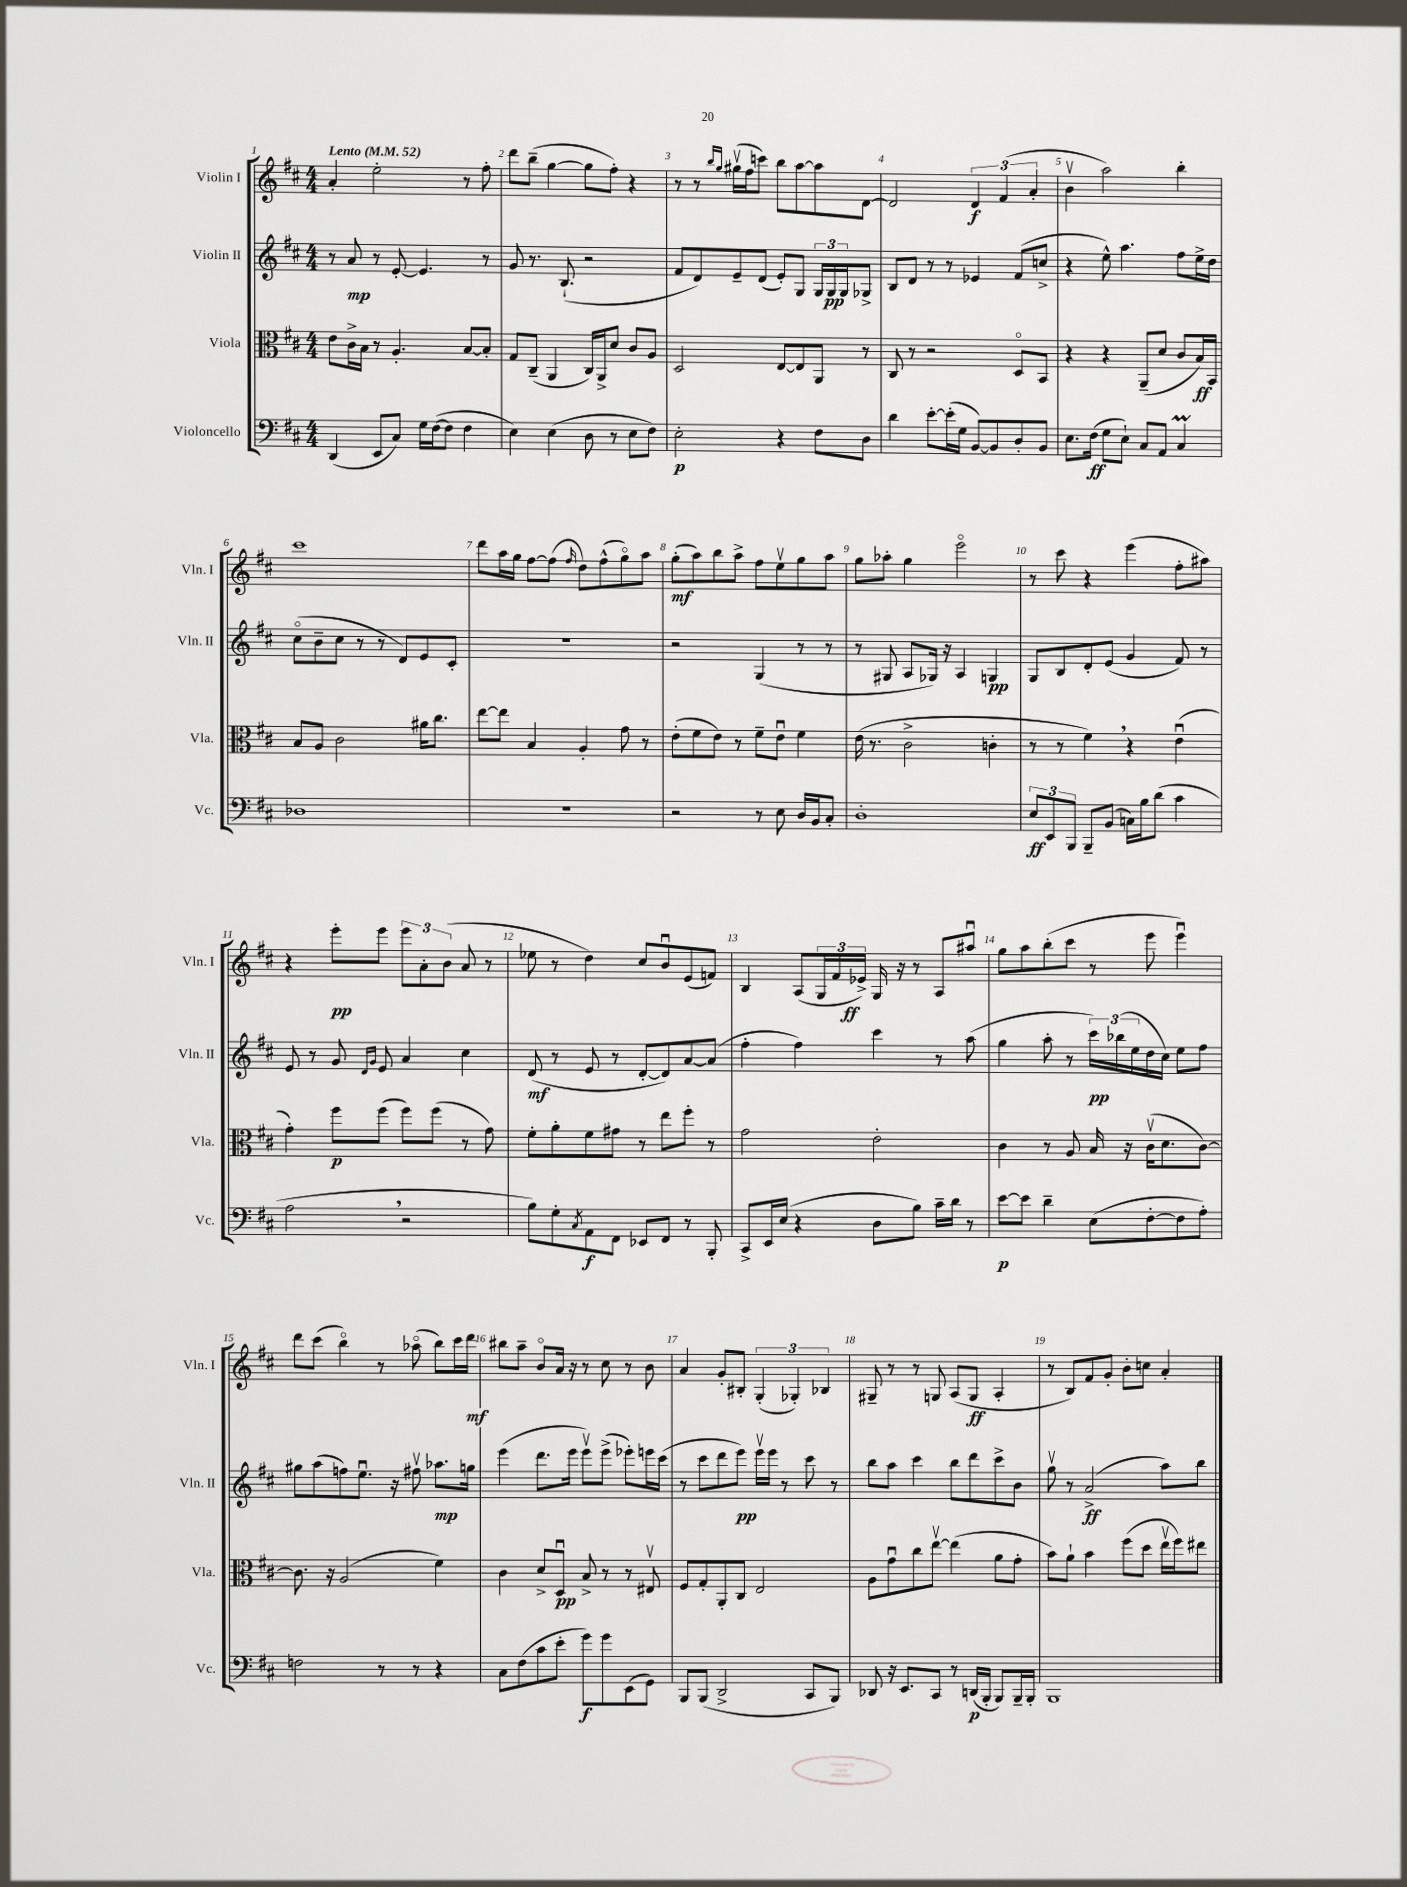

**kern	**dynam	**kern	**dynam	**kern	**dynam	**kern	**dynam
*part4	*part4	*part3	*part3	*part2	*part2	*part1	*part1
*staff4	*staff4	*staff3	*staff3	*staff2	*staff2	*staff1	*staff1
*I"Violoncello	*	*I"Viola	*	*I"Violin II	*	*I"Violin I	*
*I'Vc.	*	*I'Vla.	*	*I'Vln. II	*	*I'Vln. I	*
*clefF4	*	*clefC3	*	*clefG2	*	*clefG2	*
*k[f#c#]	*	*k[f#c#]	*	*k[f#c#]	*	*k[f#c#]	*
*M4/4	*	*M4/4	*	*M4/4	*	*M4/4	*
*MM52	*	*MM52	*	*MM52	*	*MM52	*
=1	=1	=1	=1	=1	=1	=1	=1
!	!	!	!	!	!	!LO:TX:a:B:t=Lento	!
(4DD/	.	8e\L	.	8r	.	4a'/	.
.	.	16c#^\L	.	8a/	mp	.	.
.	.	16B\JJ	.	.	.	.	.
8EE/L	.	8r	.	8r	.	2ee'\	.
8C#/J)	.	4.A'/	.	[8e'/	.	.	.
16G\LL	.	.	.	4.e/]	.	.	.
([16F#\J	.	.	.	.	.	.	.
8F#\J]	.	.	.	.	.	.	.
4F#\	.	[8B/L	.	.	.	8r	.
.	.	8B'/J]	.	8r	.	8ff#'\	.
=2	=2	=2	=2	=2	=2	=2	=2
4E\)	.	8G/L	.	8g/	.	8ddd\L	.
.	.	(8C#~/J	.	8.r	.	(8bb~\J	.
(4E\	.	4AA/	.	.	.	[4gg\	.
.	.	.	.	(8.B`/	.	.	.
8D\	.	16C#/LL)	.	2r	.	8gg\L]	.
.	.	16AA^/J	.	.	.	.	.
8r	.	8d/J	.	.	.	8ff#'\J)	.
8E\L	.	8c#/L	.	.	.	4r	.
8F#\J)	.	8A/J	.	.	.	.	.
=3	=3	=3	=3	=3	=3	=3	=3
2E'\	p	2D/	.	8f#/L	.	8r	.
.	.	.	.	8d/)	.	8r	.
.	.	.	.	.	.	16qqbb/LL	.
.	.	.	.	.	.	16qqgg/JJ	.
.	.	.	.	8e~/	.	(16gg#Xv\LL	.
.	.	.	.	.	.	16ff#\J	.
.	.	.	.	(8d/J	.	8cccn\J)	.
4r	.	[8E/L	.	8e'/L)	.	8bb\L	.
.	.	8E/]	.	8G/J	.	[8aa\	.
8F#\L	.	8AA/J	.	24G/LL	.	8aa\]	.
.	.	.	.	24G/	pp	.	.
.	.	.	.	24G/J	.	.	.
8D\J	.	8r	.	8G-X^/J	.	[8d\J	.
=4	=4	=4	=4	=4	=4	=4	=4
4d\	.	8C#/	.	8B/L	.	2d/]	.
.	.	8r	.	8d/J	.	.	.
[8e'\L	.	2r	.	8r	.	.	.
(16e'\L]	.	.	.	8r	.	.	.
16G\JJ	.	.	.	.	.	.	.
[8BB/L)	.	.	.	4e-X/	.	6d/	f
8BB/]	.	.	.	.	.	.	.
.	.	.	.	.	.	(6f#/	.
8D'/	.	8D/L	.	(8f#/L	.	.	.
.	.	.	.	.	.	6a'/	.
8BB/J	.	8BB/J	.	8ccn^/J	.	.	.
=5	=5	=5	=5	=5	=5	=5	=5
8.E\L	.	4r	.	4r	.	4bv\	.
(16F#\Jk	ff	.	.	.	.	.	.
8G\L	.	4r	.	8ee^^\)	.	2aa\)	.
8E`\J)	.	.	.	4.aa\	.	.	.
8C#/L	.	(8AA~/L	.	.	.	.	.
8AA/J	.	8d/J	.	.	.	.	.
4C#m/	.	8c#/L	.	8ff#\L	.	4bb'\	.
.	.	16B/L)	ff	16ee^\L	.	.	.
.	.	16BB/JJ	.	16dd\JJ	.	.	.
!!LO:LB:g=z
=6	=6	=6	=6	=6	=6	=6	=6
1D-X	.	8B/L	.	(8cc#\L	.	1ccc#	.
.	.	8A/J	.	8b~\	.	.	.
.	.	2c#\	.	8cc#\J	.	.	.
.	.	.	.	8r	.	.	.
.	.	.	.	8r	.	.	.
.	.	.	.	8d/L)	.	.	.
.	.	16a#X\KL	.	8e/	.	.	.
.	.	8.cc#\J	.	.	.	.	.
.	.	.	.	8c#'/J	.	.	.
=7	=7	=7	=7	=7	=7	=7	=7
1r	.	[8ee\L	.	1r	.	8ddd\L	.
.	.	8ee\J]	.	.	.	16aa\L	.
.	.	.	.	.	.	16gg\JJ	.
.	.	4B/	.	.	.	[8ff#\L	.
.	.	.	.	.	.	(8ff#\J]	.
.	.	.	.	.	.	16qqff#/	.
.	.	4A'/	.	.	.	8dd\L)	.
.	.	.	.	.	.	(8ff#^^\	.
.	.	8g\	.	.	.	8gg\)	.
.	.	8r	.	.	.	8aa\J	.
=8	=8	=8	=8	=8	=8	=8	=8
2r	.	(8e'\L	.	2r	.	(8gg'\L	mf
.	.	8f#\	.	.	.	8aa\)	.
.	.	8e\J)	.	.	.	8bb\	.
.	.	8r	.	.	.	8aa^\J	.
8r	.	8f#~\L	.	(4G/	.	8ff#\L	.
8E\	.	8eu\J	.	.	.	8eev\	.
16D/LL	.	4f#\	.	8r	.	8gg\	.
16BB/J	.	.	.	.	.	.	.
8C#'/J	.	.	.	8r	.	8aa\J	.
=9	=9	=9	=9	=9	=9	=9	=9
1D'	.	(16e\	.	8r	.	8gg\L	.
.	.	8.r	.	.	.	.	.
.	.	.	.	8G#X/	.	8aa-X'\J	.
.	.	2c#^\	.	8A/L	.	4gg\	.
.	.	.	.	16G-X/Jk)	.	.	.
.	.	.	.	16r	.	.	.
.	.	.	.	4A/	.	2eee\	.
.	.	4cn'\	.	4Gn/	pp	.	.
=10	=10	=10	=10	=10	=10	=10	=10
12E/L	ff	8r	.	8G/L	.	8r	.
12EE/	.	.	.	.	.	.	.
.	.	8r	.	8B/	.	8ccc#\	.
12BBB/J	.	.	.	.	.	.	.
8BBB~/L	.	4f#,\)	.	8d'/	.	4r	.
(8BB/J	.	.	.	(8e/J	.	.	.
16Cn\LL)	.	4r	.	4g/	.	(4eee\	.
16B\J	.	.	.	.	.	.	.
(8d\J	.	.	.	.	.	.	.
4c#\	.	(4eu\	.	8f#/)	.	8ff#'\L	.
.	.	.	.	8r	.	8aa#X\J)	.
!!LO:LB:g=z
=11	=11	=11	=11	=11	=11	=11	=11
2A,\	.	4g'\)	.	8e/	.	4r	.
.	.	.	.	8r	.	.	.
.	.	8ff#\L	p	8g/	.	8eee'\L	pp
.	.	.	.	16qqd/LL	.	.	.
.	.	.	.	16qqg/JJ	.	.	.
.	.	(8ff#\J	.	8e/	.	8eee\J	.
2r	.	8ff#\L)	.	4a/	.	12eee\L	.
.	.	.	.	.	.	12a'\	.
.	.	(8ff#\J	.	.	.	.	.
.	.	.	.	.	.	(12b\J	.
.	.	8r	.	4cc#\	.	8a/	.
.	.	8g\)	.	.	.	8r	.
=12	=12	=12	=12	=12	=12	=12	=12
8B\L)	.	8f#'\L	.	(8d/	mf	8ee-X\	.
8G'\	.	8a'\	.	8r	.	8r	.
8qC#/	.	.	.	.	.	.	.
8AA\	f	8f#\	.	8e/	.	4dd\)	.
8FF#\J	.	8g#X\J	.	8r	.	.	.
8EE-X/L	.	8r	.	[8d'/L	.	8cc#/L	.
8FF#/J	.	8ee\L	.	8d/])	.	8bu/	.
8r	.	8ff#'\J	.	[8a/	.	(8e/	.
8BBB'/	.	8r	.	(8a/J]	.	8fn/J)	.
=13	=13	=13	=13	=13	=13	=13	=13
8CC#^/L	.	2g\	.	4ff#'\	.	4B/	.
16EE/L	.	.	.	.	.	.	.
(16E/JJ	.	.	.	.	.	.	.
4r	.	.	.	4ff#\)	.	(8A/L	.
.	.	.	.	.	.	24G/L	.
.	.	.	.	.	.	24f#/	.
.	.	.	.	.	.	24e-X^/JJ)	ff
8D\L	.	2e'\	.	4ccc#\	.	16G/	.
.	.	.	.	.	.	16r	.
8B\J)	.	.	.	.	.	8r	.
16c#~\LL	.	.	.	8r	.	8A/L	.
16d\JJ	.	.	.	.	.	.	.
8r	.	.	.	(8aa\	.	8aa#Xu/J	.
=14	=14	=14	=14	=14	=14	=14	=14
[8e\L	p	4c#\	.	4gg\	.	8gg\L	.
8e\J]	.	.	.	.	.	8aa\	.
4d~\	.	8r	.	8aa'\	.	(8bb'\	.
.	.	8A/	.	8r	.	8ccc#\J	.
(8E\L	.	16B/	.	24ccc#\LL)	pp	8r	.
.	.	.	.	(24bb-X\	.	.	.
.	.	16r	.	.	.	.	.
.	.	.	.	24ee\	.	.	.
[8F#'\	.	(16c#v\KL	.	16dd\	.	8eee\	.
.	.	8.d\	.	16cc#\JJ)	.	.	.
8F#\]	.	.	.	8ee\L	.	4eeeu\)	.
8A'\J)	.	[8c#\J)	.	8ff#\J	.	.	.
!!LO:LB:g=z
=15	=15	=15	=15	=15	=15	=15	=15
2Fn\	.	8.c#\]	.	8gg#X\L	.	8ddd\L	.
.	.	.	.	(8aa\	.	(8ccc#\J	.
.	.	16r	.	.	.	.	.
.	.	(2A/	.	8ffn\)	.	4bb\)	.
.	.	.	.	8.eeu\J	.	.	.
8r	.	.	.	.	.	8r	.
.	.	.	.	16r	.	.	.
8r	.	.	.	8ff#Xv\	.	(8aa-X\	.
4r	.	4f#\)	.	8.aa-X\L	mp	8bb\L)	.
.	.	.	.	.	.	16ccc#\L	.
.	.	.	.	16ggn\Jk	.	16ddd\JJ	mf
=16	=16	=16	=16	=16	=16	=16	=16
8C#\L	.	4c#\	.	(4eee\	.	8bb#X\L	.
(8F#\	.	.	.	.	.	8aa~\J	.
8c#\	.	8d^/L	.	8.ddd\L	.	8b/L	.
8e'\J	.	8Du/J	pp	.	.	16a/Jk	.
.	.	.	.	16eee\Jk	.	16r	.
8g\L)	f	8B^/	.	8eeev\L)	.	8r	.
8g\	.	8r	.	(8eee^\J	.	8cc#\	.
(8EE\	.	8r	.	8eee-X'\L)	.	8r	.
8GG\J)	.	8E#Xv/	.	16eeen\L	.	8b\	.
.	.	.	.	(16ccc#\JJ	.	.	.
=17	=17	=17	=17	=17	=17	=17	=17
8BBB/L	.	8F#/L	.	8r	.	4a/	.
(8BBB/J	.	8G'/	.	8ccc#\L	.	.	.
2DD^/	.	8AA'/	.	8ddd\	.	8g'/L	.
.	.	8C#/J	.	8eee\J)	pp	8B#X'/J	.
.	.	2E/	.	16eeev\LL	.	(6G'/	.
.	.	.	.	16eee\JJ	.	.	.
.	.	.	.	8r	.	.	.
.	.	.	.	.	.	6G-X'/)	.
8CC#/L	.	.	.	8ccc#\	.	.	.
.	.	.	.	.	.	6B-X/	.
8BBB/J)	.	.	.	8r	.	.	.
=18	=18	=18	=18	=18	=18	=18	=18
8DD-X/	.	8A\L	.	8bb\L	.	8G#X~/	.
16r	.	8gu\	.	8aa\J	.	8r	.
8.EE/L	.	.	.	.	.	.	.
.	.	8cc#\	.	4ccc#\	.	8r	.
8CC#/J	.	[8eev\J	.	.	.	8Gn/	.
8r	.	(4ee\]	.	8bb\L	.	(8A/L	.
(16DDn/LL	p	.	.	8ddd\	.	8G/J	ff
16BBB'/JJ	.	.	.	.	.	.	.
8BBB/L)	.	8a\L	.	8ccc#^\	.	4A'/	.
16BBB~/L	.	8g'\J	.	8b\J	.	.	.
16BBB'/JJ	.	.	.	.	.	.	.
=19	=19	=19	=19	=19	=19	=19	=19
1BBB	.	8b\L)	.	8ggv\	.	8r	.
.	.	8a`\J	.	8r	.	8B/L)	.
.	.	4b\	.	(2a^/	ff	8f#/	.
.	.	.	.	.	.	8g'/J	.
.	.	(8ff#\L	.	.	.	8b'\L	.
.	.	8dd\J	.	.	.	8ccn\J	.
.	.	16eev\LL	.	8aa\L)	.	4a'/	.
.	.	16ff#\J)	.	.	.	.	.
.	.	8ee#X\J	.	8bb\J	.	.	.
==	==	==	==	==	==	==	==
*-	*-	*-	*-	*-	*-	*-	*-
